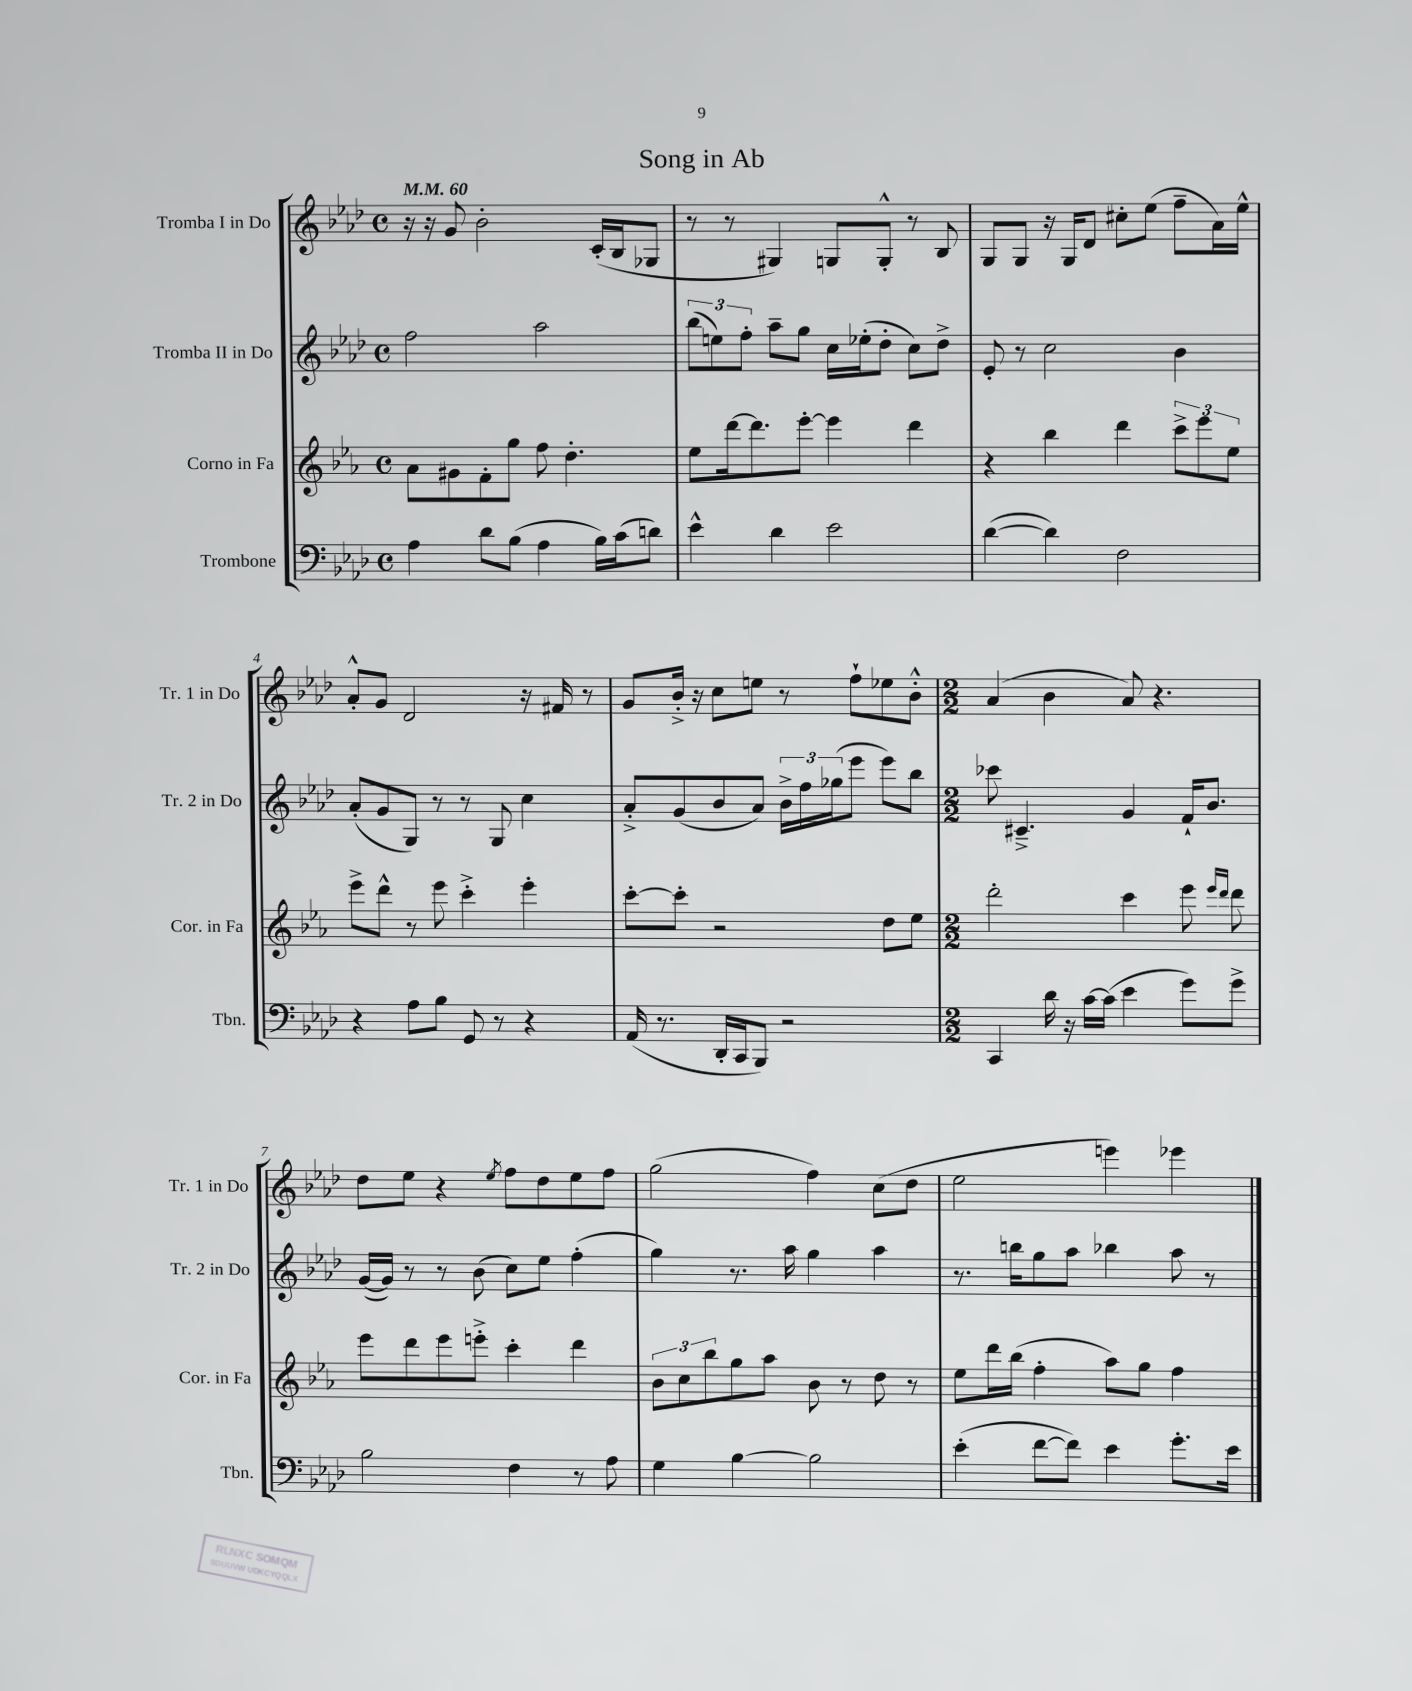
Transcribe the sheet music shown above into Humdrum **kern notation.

**kern	**kern	**kern	**kern
*staff4	*staff3	*staff2	*staff1
*clefF4	*clefG2	*clefG2	*clefG2
*k[b-e-a-d-]	*k[b-e-a-]	*k[b-e-a-d-]	*k[b-e-a-d-]
*M4/4	*M4/4	*M4/4	*M4/4
*met(c)	*met(c)	*met(c)	*met(c)
*MM60	*MM60	*MM60	*MM60
4A-\	8a-\L	2ff\	16r
.	.	.	16r
.	8g#\	.	8g/
8d-\L	8f'\	.	2b-'\
(8B-\J	8gg\J	.	.
4A-\	8ff\	2aa-\	.
.	4.dd'\	.	.
16B-\LL)	.	.	(16c'/LL
(16c\J	.	.	16B-/J
8d\J)	.	.	8G-/J
=	=	=	=
4e-^^\	8ee-\L	(12bb-\L	8r
.	.	12ee\)	.
.	[16ddd\k	.	8r
.	.	12ff'\J	.
.	8.ddd\]	.	.
4d-\	.	8aa-~\L	4G#/)
.	[8eee-'\J	8gg\J	.
2e-\	4eee-\]	16cc\LL	8G/L
.	.	(16ee-'\J	.
.	.	8dd-'\J	8G'^^/J
.	4ddd\	8cc\L)	8r
.	.	8dd-^\J	8B-/
=	=	=	=
([4d-\	4r	8e-'/	8G/L
.	.	8r	8G/J
4d-\])	4bb-\	2cc\	16r
.	.	.	16G/LK
.	.	.	8d-/J
2F\	4ddd\	.	8cc#'\L
.	.	.	(8ee-\J
.	12ccc^\L	4b-\	8ff~\L
.	12eee-\	.	.
.	.	.	16a-\L)
.	12ee-\J	.	.
.	.	.	16ee-^^\JJ
=	=	=	=
4r	8eee-^\L	(8a-'/L	8a-'^^/L
.	8ddd^^\J	8g/	8g/J
8A-\L	8r	8G/J)	2d-/
8B-\J	8eee-\	8r	.
8GG/	4ccc'^\	8r	.
8r	.	8G/	.
4r	4eee-'\	4cc\	16r
.	.	.	16f#/
.	.	.	8r
=	=	=	=
(16AA-/	[8ccc'\L	8a-'^/L	8g/L
8.r	.	.	.
.	8ccc'\]J	(8g/	16b-'^/Jk
.	.	.	16r
16DD-'/LL	2r	8b-/	8cc\L
16CC/J	.	.	.
8BBB-/J)	.	8a-/J)	8ee\J
2r	.	24b-^\LL	8r
.	.	24ff\	.
.	.	(24gg-\J	.
.	.	8eee-\J	8ff`\L
.	8dd\L	8eee-\L)	8ee-\
.	8ee-\J	8bb-\J	8b-'^^\J
=	=	=	=
*M2/2	*M2/2	*M2/2	*M2/2
4CC/	2ddd'\	8ccc-\	(4a-/
.	.	4.c#~^/	.
16d-\	.	.	4b-\
16r	.	.	.
[16c\LL	.	.	.
(16c\]JJ	.	.	.
4e-\	4ccc\	4g/	8a-/)
.	.	.	4.r
8g\L)	8eee-\	16f`/LK	.
.	.	8.b-/J	.
.	16qqeee-/LL	.	.
.	16qqddd/JJ	.	.
8g^\J	8ddd\	.	.
=	=	=	=
2B-\	8eee-\L	([16g/LL	8dd-\L
.	.	16g/]JJ)	.
.	8ddd\	8r	8ee-\J
.	8eee-\	8r	4r
.	8eee'^\J	(8b-\	.
.	.	.	8qee-/
4F\	4ccc'\	8cc\L)	8ff\L
.	.	8ee-\J	8dd-\
8r	4ddd\	(4ff'\	8ee-\
8A-\	.	.	8ff\J
=	=	=	=
4G\	12b-\L	4gg\)	(2gg\
.	12cc\	.	.
.	12bb-\	.	.
[4B-\	8gg\	8.r	.
.	8aa-\J	.	.
.	.	16aa-\	.
2B-\]	8b-\	4gg\	4ff\)
.	8r	.	.
.	8dd\	4aa-\	(8cc\L
.	8r	.	8dd-\J
=	=	=	=
(4e-'\	8ee-\L	8.r	2ee-\
.	16ddd\L	.	.
.	(16bb-\JJ	16bb\LK	.
[8f\L	4ff'\	8gg\	.
8f\]J)	.	8aa-\J	.
4e-\	8aa-\L)	4bb-\	4eee\)
.	8gg\J	.	.
8.g'\L	4ff\	8aa-\	4eee-\
.	.	8r	.
16e-\Jk	.	.	.
==	==	==	==
*-	*-	*-	*-
